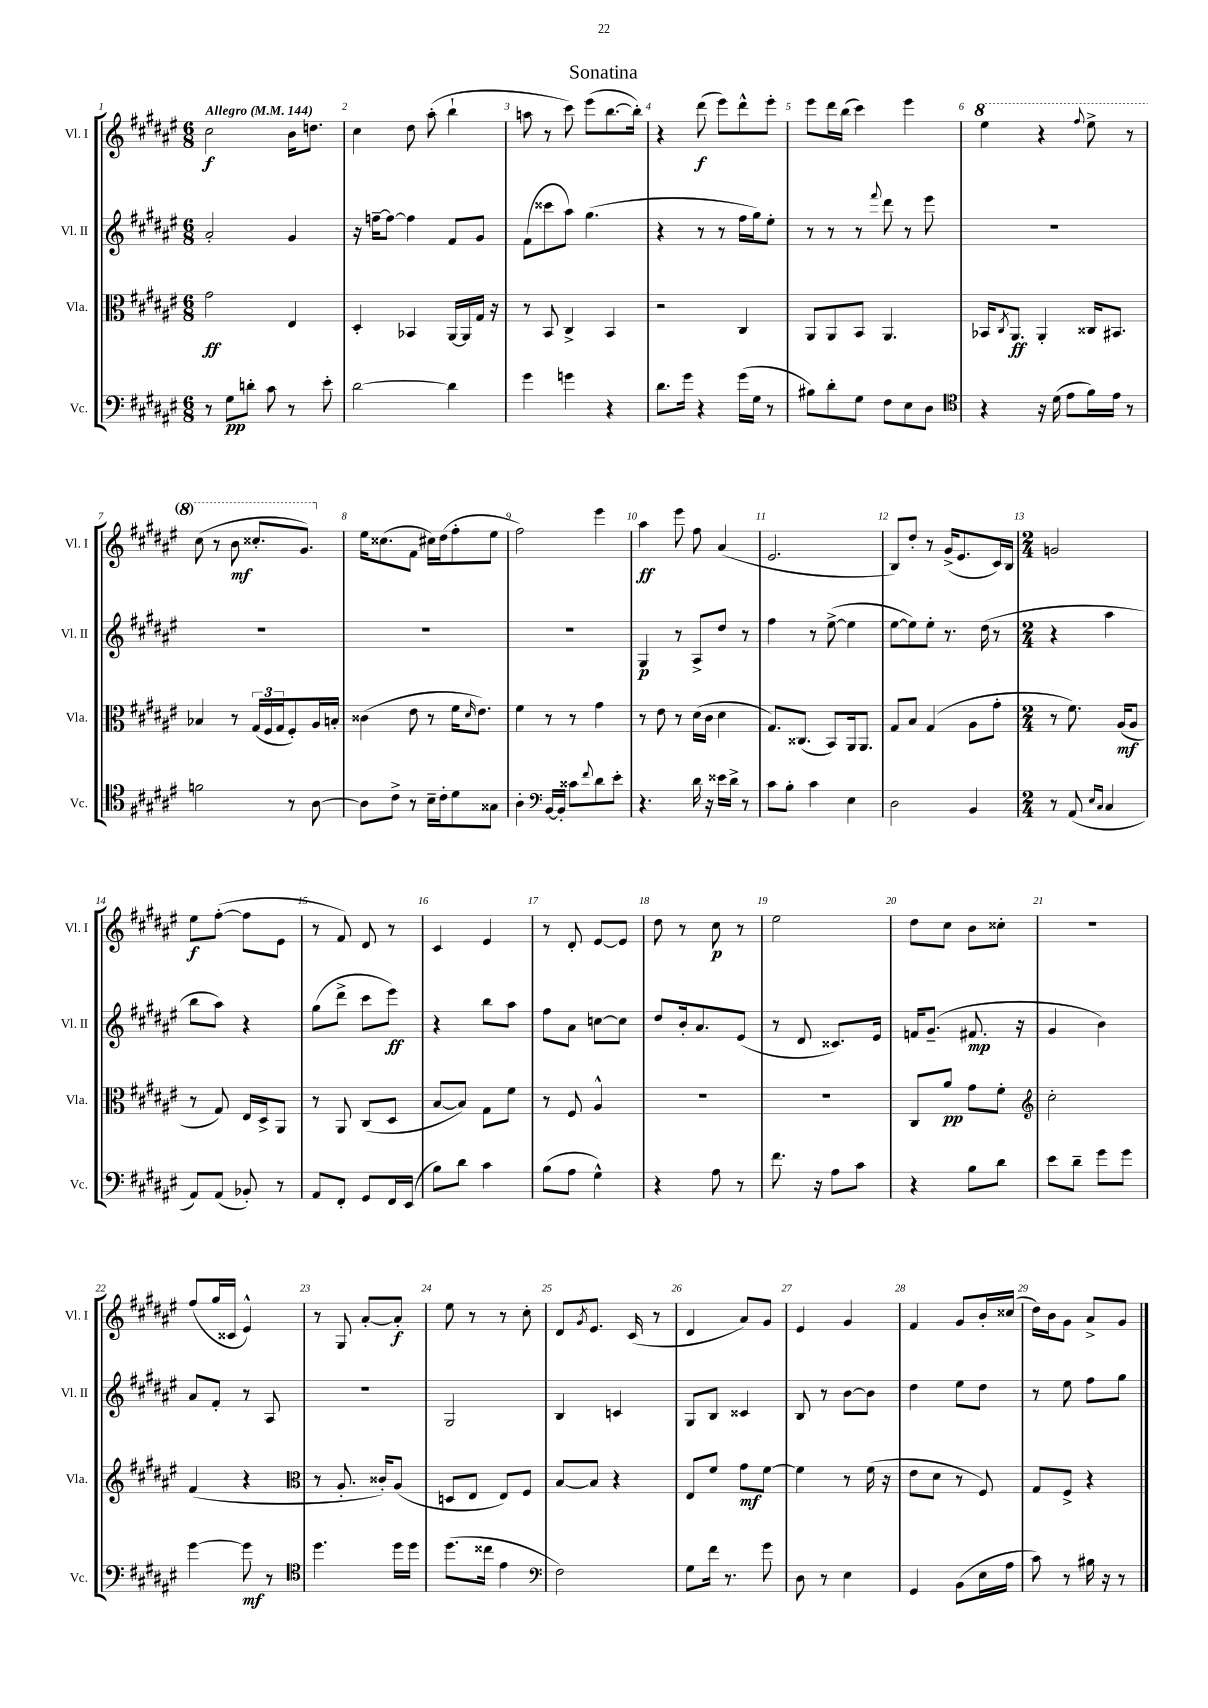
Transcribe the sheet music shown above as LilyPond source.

\header { title = "Sonatina" }
<<
\new StaffGroup <<
\new Staff = "s0" \with { instrumentName = "Vl. I" shortInstrumentName = "Vl. I" } {
    \clef treble \key fis \major \numericTimeSignature \time 6/8 \tempo "Allegro" 4 = 144
    cis''2\f b'16 d''8. |
    cis''4 dis''8 ais''8-.( b''4-! |
    a''8 r8 cis'''8) eis'''8( b''8.~ b''16-.) |
    r4 dis'''8\f( eis'''8) dis'''8-^ eis'''8-. |
    eis'''8 dis'''16 b''16( cis'''4) eis'''4 |
    \ottava #1 eis'''4 r4 \appoggiatura { fis'''8 } eis'''8-> r8 |
    cis'''8( r8 b''8\mf cisis'''8.-. gis''8.) \ottava #0 |
    eis''16 cisis''8.( fis'8 cis''16) dis''16( fis''8-. eis''8 |
    fis''2) eis'''4 |
    ais''4\ff eis'''8 fis''8 ais'4( |
    eis'2. |
    b8) dis''8-. r8 gis'16->( eis'8. cis'16) b16 |
    \numericTimeSignature \time 2/4 g'2 |
    eis''8\f fis''8~-.( fis''8 eis'8 |
    r8 fis'8) dis'8 r8 |
    cis'4 eis'4 |
    r8 dis'8-. eis'8~ eis'8 |
    dis''8 r8 cis''8\p r8 |
    eis''2 |
    dis''8 cis''8 b'8 cisis''8-. |
    R2 |
    fis''8( gis''16 cisis'16 eis'4-^) |
    r8 gis8 ais'8~-. ais'8-.\f |
    eis''8 r8 r8 cis''8-. |
    dis'8 \acciaccatura { gis'8 } eis'8. cis'16( r8 |
    dis'4 ais'8) gis'8 |
    eis'4 gis'4 |
    fis'4 gis'8 b'16-. cisis''16( |
    dis''16) b'16 gis'8 ais'8-> gis'8 \bar "|." |
}
\new Staff = "s1" \with { instrumentName = "Vl. II" shortInstrumentName = "Vl. II" } {
    \clef treble \key fis \major \numericTimeSignature \time 6/8
    ais'2-. gis'4 |
    r16 f''16~-- f''8~ f''4 fis'8 gis'8 |
    fis'8( cisis'''8 ais''8) gis''4.( |
    r4 r8 r8 fis''16 gis''16) eis''8-. |
    r8 r8 r8 \appoggiatura { fis'''8 } dis'''8 r8 eis'''8 |
    R2. |
    R2. |
    R2. |
    R2. |
    gis4\p r8 ais8-> dis''8 r8 |
    fis''4 r8 eis''8~->( eis''4 |
    eis''8~ eis''8) eis''8-. r8. dis''16( r8 |
    \numericTimeSignature \time 2/4 r4 ais''4 |
    b''8 ais''8) r4 |
    gis''8( dis'''8-> cis'''8 eis'''8\ff) |
    r4 b''8 ais''8 |
    fis''8 ais'8 c''8~ c''8 |
    dis''8 b'16-. ais'8. eis'8( |
    r8 dis'8 cisis'8.) eis'16 |
    f'16 gis'8.--( fis'8.\mp r16 |
    gis'4 b'4) |
    ais'8 fis'8-. r8 ais8 |
    R2 |
    gis2 |
    b4 c'4 |
    gis8 b8 cisis'4 |
    b8 r8 b'8~ b'8 |
    dis''4 eis''8 dis''8 |
    r8 eis''8 fis''8 gis''8 \bar "|." |
}
\new Staff = "s2" \with { instrumentName = "Vla." shortInstrumentName = "Vla." } {
    \clef alto \key fis \major \numericTimeSignature \time 6/8
    gis'2\ff eis4 |
    dis4-. bes,4 ais,16~ ais,16 gis16 r16 |
    r8 b,8 cis4-> b,4 |
    r2 cis4 |
    ais,8 ais,8 b,8 ais,4. |
    bes,16 \acciaccatura { cis8 } ais,8.\ff ais,4-. cisis16 bis,8. |
    bes4 r8 \tuplet 3/2 { gis16( fis16 gis16 } fis8-.) ais16 b16-. |
    cisis'4( eis'8 r8 fis'16 \grace { dis'16 } eis'8.) |
    fis'4 r8 r8 gis'4 |
    r8 eis'8 r8 dis'16( cis'16 dis'4 |
    gis8.) cisis8.( b,8) ais,16 ais,8. |
    gis8 b8 gis4( ais8 gis'8-. |
    \numericTimeSignature \time 2/4 r8 fis'8.) ais16\mf( ais8 |
    r8 gis8) eis16 dis16-> ais,8 |
    r8 ais,8 cis8( dis8 |
    b8~ b8) gis8 fis'8 |
    r8 fis8 ais4-^ |
    R2 |
    R2 |
    cis8 ais'8\pp gis'8 fis'8-. |
    \clef treble cis''2-. |
    fis'4( r4 |
    \clef alto r8 ais8.-. cisis'16-.) ais8( |
    d8 eis8 eis8) fis8 |
    b8~ b8 r4 |
    eis8 fis'8 gis'8\mf fis'8~ |
    fis'4 r8 fis'16( r16 |
    eis'8 dis'8 r8 fis8) |
    gis8 fis8-> r4 \bar "|." |
}
\new Staff = "s3" \with { instrumentName = "Vc." shortInstrumentName = "Vc." } {
    \clef bass \key fis \major \numericTimeSignature \time 6/8
    r8 gis8\pp d'8-. cis'8 r8 eis'8-. |
    dis'2~ dis'4 |
    gis'4 g'4 r4 |
    dis'8. gis'16 r4 gis'16( gis16 r8 |
    bis8) dis'8-. gis8 fis8 eis8 dis8 |
    \clef tenor r4 r16 dis'16( eis'8 fis'16) eis'16 r8 |
    f'2 r8 ais8~ |
    ais8 cis'8-> r8 b16-- cis'16-. dis'8 gisis8 |
    ais4-. \clef bass b,16~ b,16-. cisis'8 \appoggiatura { fis'8 } dis'8 eis'8-. |
    r4. dis'16 r16 eisis'16 dis'16-> r8 |
    cis'8 b8-. cis'4 eis4 |
    dis2 b,4 |
    \numericTimeSignature \time 2/4 r8 ais,8( \grace { eis16 cis16 } cis4 |
    ais,8) ais,8( bes,8-.) r8 |
    ais,8 fis,8-. gis,8 fis,16 eis,16( |
    b8) dis'8 cis'4 |
    b8( ais8 gis4-^) |
    r4 ais8 r8 |
    fis'8. r16 ais8 cis'8 |
    r4 b8 dis'8 |
    eis'8 dis'8-- gis'8 gis'8 |
    gis'4~ gis'8\mf r8 |
    \clef tenor dis''4. dis''16 dis''16 |
    dis''8.( cisis''16 eis'4 |
    \clef bass fis2) |
    gis8 fis'16 r8. gis'8 |
    dis8 r8 eis4 |
    gis,4 b,8( eis16 ais16 |
    cis'8) r8 bis16 r16 r8 \bar "|." |
}
>>
>>
\layout { \context { \Score \override BarNumber.break-visibility = ##(#f #t #t) barNumberVisibility = #all-bar-numbers-visible } }
